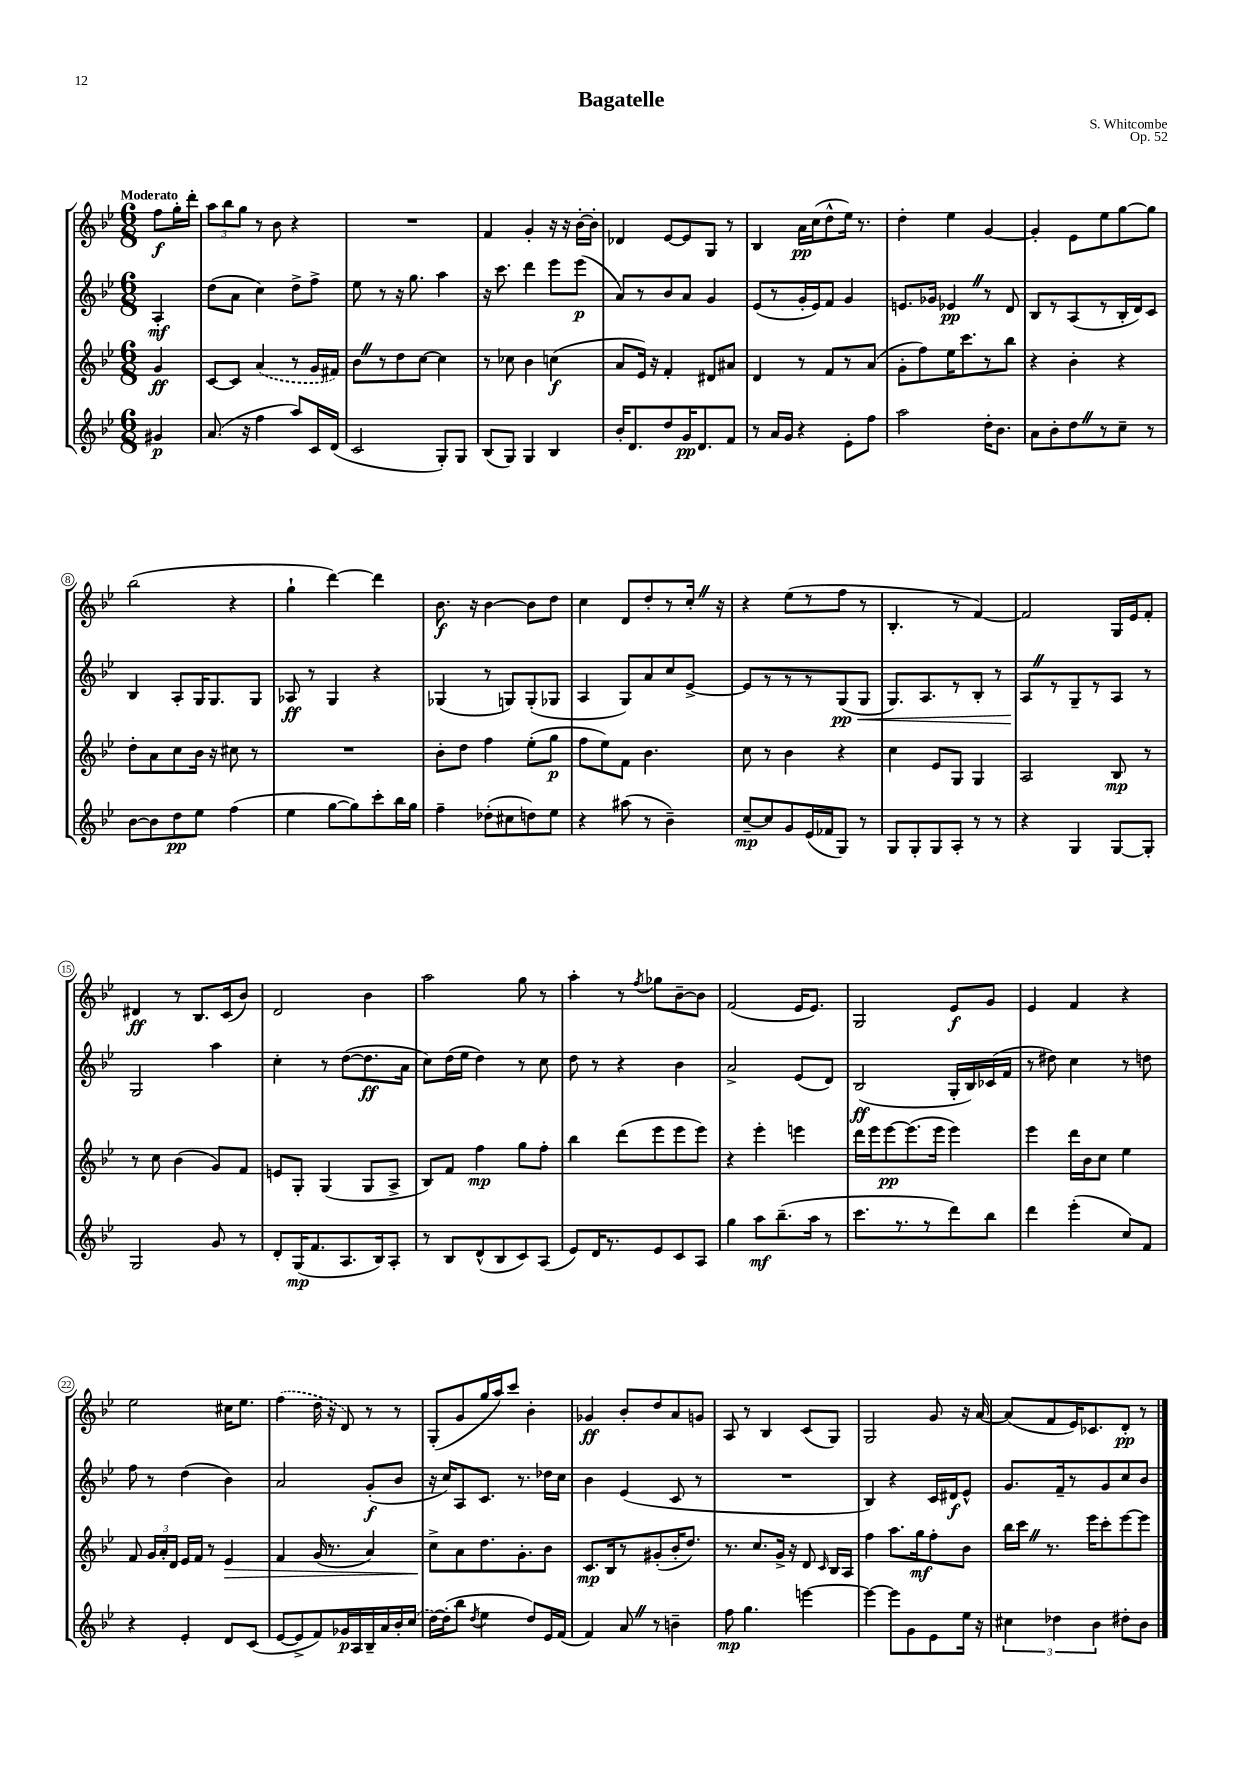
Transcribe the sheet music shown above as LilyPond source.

\header { title = "Bagatelle" composer = "S. Whitcombe" opus = "Op. 52" }
<<
\new StaffGroup <<
\new Staff = "s0" {
    \clef treble \key bes \major \numericTimeSignature \time 6/8 \partial 4 \tempo "Moderato"
    \autoBeamOff f''8[\f g''16-. d'''16]-. |
    \tuplet 3/2 { a''8[ bes''8 g''8] } r8 bes'8 r4 |
    R2. |
    f'4 g'4-. r16 r16 bes'16[~-. bes'16]-. |
    des'4 ees'8[~ ees'8 g8] r8 |
    bes4 a'16[\pp c''16( d''8-^ ees''16]) r8. |
    d''4-. ees''4 g'4~ |
    g'4-. ees'8[ ees''8 g''8~ g''8] |
    bes''2( r4 |
    g''4-! d'''4~) d'''4 |
    bes'8.\f r16 bes'4~ bes'8[ d''8] |
    c''4 d'8[ d''8-. r8 c''16]-. \once \override BreathingSign.text = \markup { \musicglyph "scripts.caesura.straight" } \breathe r16 |
    r4 ees''8[( r8 f''8] r8 |
    bes4.-. r8 f'4~) |
    f'2 g16[ ees'16 f'8]-. |
    dis'4\ff r8 bes8.[ c'16( bes'8]) |
    d'2 bes'4 |
    a''2 g''8 r8 |
    a''4-. r8 \acciaccatura { f''8 } ges''8[ bes'8~-- bes'8] |
    f'2( ees'16[ ees'8.]) |
    g2 ees'8[\f g'8] |
    ees'4 f'4 r4 |
    ees''2 cis''16[ ees''8.] |
    \once \slurDashed f''4( d''16 r16 d'8) r8 r8 |
    g8[-.( g'8 g''16 a''16) c'''8] bes'4-. |
    ges'4\ff bes'8[-. d''8 a'8 g'8] |
    a8 r8 bes4 c'8[( g8]) |
    g2 g'8 r16 a'16~ |
    a'8[( f'8 ees'16) ces'8. d'8]-.\pp r8 \bar "|." |
}
\new Staff = "s1" {
    \clef treble \key bes \major \numericTimeSignature \time 6/8 \partial 4
    \autoBeamOff a4-.\mf |
    d''8[( a'8] c''4) d''8[-> f''8]-> |
    ees''8 r8 r16 g''8. a''4 |
    r16 c'''8. d'''4 ees'''8[ ees'''8]\p( |
    a'8[) r8 bes'8 a'8] g'4 |
    ees'8[( r8 g'16-. ees'16) f'8] g'4 |
    e'8.[ ges'16] ees'4\pp \once \override BreathingSign.text = \markup { \musicglyph "scripts.caesura.straight" } \breathe r8 d'8 |
    bes8[ r8 a8( r8 bes16-. d'16) c'8] |
    bes4 a8[-. g16 g8. g8] |
    aes8\ff r8 g4 r4 |
    ges4( r8 g8[) g8-.( ges8] |
    a4 g8[) a'8 c''8 ees'8]~-> |
    ees'8[ r8 r8 r8 g8\pp\<( g8] |
    g8.[) a8. r8 bes8]-. r8 |
    a8[\! \once \override BreathingSign.text = \markup { \musicglyph "scripts.caesura.straight" } \breathe r8 g8-- r8 a8] r8 |
    g2 a''4 |
    c''4-. r8 d''8[~( d''8.\ff a'16] |
    c''8[) d''16( ees''16] d''4) r8 c''8 |
    d''8 r8 r4 bes'4 |
    a'2-> ees'8[( d'8]) |
    bes2\ff( g16[-. bes16) ces'16( f'16] |
    r8 dis''8) c''4 r8 d''8 |
    f''8 r8 d''4( bes'4) |
    a'2 g'8[-.\f( bes'8] |
    r16 c''16[) a8 c'8.] r8. des''16[ c''16] |
    bes'4 ees'4( c'8 r8 |
    R2. |
    bes4) r4 c'16[ dis'16\f ees'8]-^ |
    g'8.[ f'16-- r8 g'8 c''8 bes'8] \bar "|." |
}
\new Staff = "s2" {
    \clef treble \key bes \major \numericTimeSignature \time 6/8 \partial 4
    \autoBeamOff g'4\ff |
    c'8[~ c'8] \once \slurDashed a'4( r8 g'16[ fis'16]) |
    bes'8[ \once \override BreathingSign.text = \markup { \musicglyph "scripts.caesura.straight" } \breathe r8 d''8 c''8]~ c''4 |
    r8 ces''8 bes'4 c''4\f( |
    a'8[ ees'16]) r16 f'4-. dis'8[ ais'8] |
    d'4 r8 f'8[ r8 a'8]( |
    g'8[-. f''8) ees''16 c'''8. r8 bes''8] |
    r4 bes'4-. r4 |
    d''8[-. a'8 c''8 bes'16] r16 cis''8 r8 |
    R2. |
    bes'8[-. d''8] f''4 ees''8[-.( g''8]\p |
    f''8[ ees''8) f'8] bes'4. |
    c''8 r8 bes'4 r4 |
    c''4 ees'8[ g8] g4 |
    a2 bes8\mp r8 |
    r8 c''8 bes'4( g'8[) f'8] |
    e'8[ g8]-. g4( g8[ a8]-> |
    bes8[) f'8] f''4\mp g''8[ f''8]-. |
    bes''4 d'''8[( ees'''8 ees'''8 ees'''8]) |
    r4 ees'''4-. e'''4 |
    d'''16[ ees'''16 ees'''8~\pp ees'''8.( ees'''16] ees'''4) |
    ees'''4 d'''16[ bes'16 c''8] ees''4 |
    f'8 \tuplet 3/2 { g'16[ a'16-. d'16] } ees'16[ f'16] r8 ees'4\> |
    f'4 g'16( r8. a'4) |
    c''8[->\! a'8 d''8. g'8.-. bes'8] |
    c'8.[\mp bes16 r8 gis'8-.( bes'16-. d''8.]) |
    r8. c''8.[ g'16]-> r16 d'8 \grace { c'16 } bes16[ a16] |
    f''4 a''8.[ g''16\mf f''8-. bes'8] |
    bes''16[ c'''16] \once \override BreathingSign.text = \markup { \musicglyph "scripts.caesura.straight" } \breathe r8. ees'''16[ c'''8-. ees'''8~ ees'''8] \bar "|." |
}
\new Staff = "s3" {
    \clef treble \key bes \major \numericTimeSignature \time 6/8 \partial 4
    \autoBeamOff gis'4\p |
    a'8.( r16 f''4 a''8[) c'16 d'16]( |
    c'2 g8[-.) g8] |
    bes8[( g8]) g4 bes4 |
    bes'16[-. d'8. d''8 g'16\pp d'8. f'8] |
    r8 a'16[ g'16] r4 ees'8[-. f''8] |
    a''2 d''16[-. bes'8.] |
    a'8[ bes'8-. d''8 \once \override BreathingSign.text = \markup { \musicglyph "scripts.caesura.straight" } \breathe r8 c''8]-- r8 |
    bes'8[~ bes'8 d''8\pp ees''8] f''4( |
    ees''4 g''8[~ g''8) c'''8-. bes''16 g''16] |
    f''4-- des''8[-.( cis''8 d''8) ees''8] |
    r4 ais''8( r8 bes'4--) |
    c''8[~--\mp c''8 g'8 ees'16( fes'16 g8]) r8 |
    g8[ g8-. g8 a8]-. r8 r8 |
    r4 g4 g8[~ g8]-. |
    g2 g'8 r8 |
    d'8[-. g16\mp( f'8. a8. bes16) a8]-. |
    r8 bes8[ d'8-^( bes8 c'8) a8]( |
    ees'8[) d'16 r8. ees'8 c'8 a8] |
    g''4 a''8[\mf bes''8.--( a''16] r8 |
    c'''8.[ r8. r8 d'''8) bes''8] |
    d'''4 ees'''4-.( c''8[) f'8] |
    r4 ees'4-. d'8[ c'8]( |
    ees'8[~ ees'8-> f'8) ges'16\p a16 bes16-- a'16 bes'16-. \once \slurDashed c''16]( |
    d''16[~) d''16-.( bes''8] \acciaccatura { d''8 } ees''4 d''8[) ees'16 f'16]( |
    f'4) a'8 \once \override BreathingSign.text = \markup { \musicglyph "scripts.caesura.straight" } \breathe r8 b'4-- |
    f''8\mp g''4. e'''4~ |
    e'''4~ e'''8[ g'8 ees'8 ees''16] r16 |
    \tuplet 3/2 { cis''4 des''4 bes'4 } dis''8[-. bes'8] \bar "|." |
}
>>
>>
\layout { \context { \Score \override BarNumber.stencil = #(make-stencil-circler 0.1 0.3 ly:text-interface::print) } }
